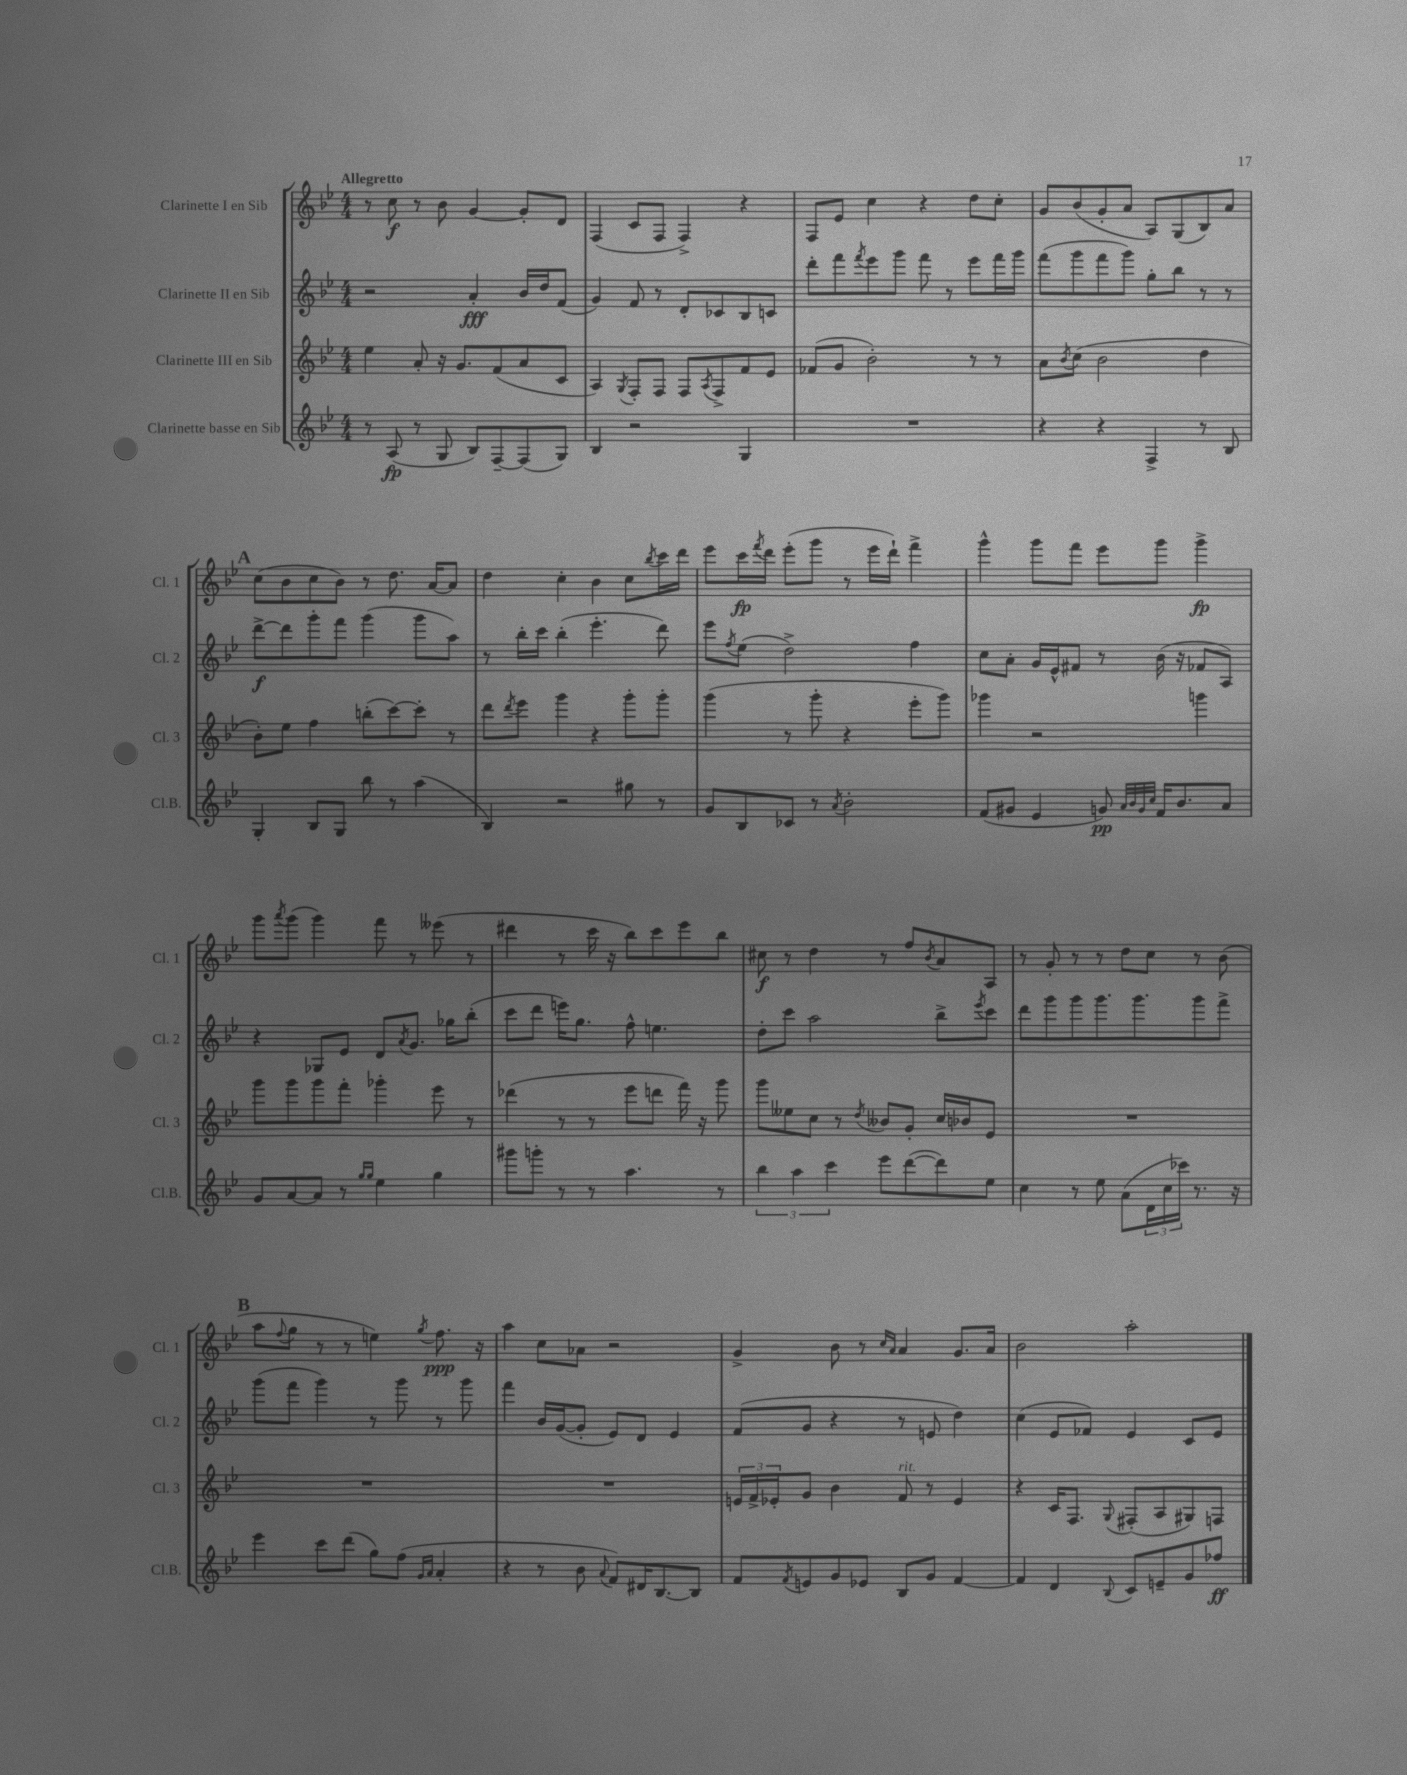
<<
\new StaffGroup <<
\new Staff = "s0" \with { instrumentName = "Clarinette I en Sib" shortInstrumentName = "Cl. 1" } {
    \clef treble \key bes \major \numericTimeSignature \time 4/4 \tempo "Allegretto"
    r8 c''8\f r8 bes'8 g'4~ g'8-. d'8 |
    f4( c'8 f8 f4->) r4 |
    f8 ees'8 c''4 r4 d''8 c''8-. |
    g'8 bes'8( g'8-. a'8 a8) g8( bes8) a'8 |
    \mark \markup { \bold "A" } c''8( bes'8 c''8 bes'8) r8 d''8. a'16~ a'8 |
    d''4 c''4-. bes'4 c''8 \acciaccatura { bes''8 } c'''16 d'''16 |
    ees'''8 c'''16\fp \acciaccatura { f'''8 } d'''16 ees'''8-.( g'''8 r8 ees'''16 d'''16-!) f'''4-> |
    g'''4-^ g'''8 f'''8 ees'''8 g'''8 g'''4->\fp |
    g'''8 \acciaccatura { a'''8 } g'''8( g'''4) f'''8 r8 eeses'''8( r8 |
    dis'''4 r8 c'''16 r16 bes''8) c'''8 ees'''8 bes''8 |
    cis''8\f r8 d''4 r8 f''8 \acciaccatura { bes'8 } a'8 a8 |
    r8 g'8-. r8 r8 d''8 c''8 r8 bes'8( |
    \mark \markup { \bold "B" } a''8 \appoggiatura { f''8 } g''8 r8 r8 e''4) \acciaccatura { g''8 } f''8.\ppp r16 |
    a''4 c''8 aes'8 r2 |
    g'4-> bes'8 r8 \grace { c''16 a'16 } a'4 g'8. a'16 |
    bes'2 a''2-. \bar "|." |
}
\new Staff = "s1" \with { instrumentName = "Clarinette II en Sib" shortInstrumentName = "Cl. 2" } {
    \clef treble \key bes \major \numericTimeSignature \time 4/4
    r2 a'4-.\fff bes'16 d''16 f'8( |
    g'4) f'8 r8 d'8-. ces'8 bes8 c'8 |
    d'''8-. f'''8 \acciaccatura { f'''8 } ees'''8 g'''8 f'''8 r8 ees'''8 f'''16 g'''16 |
    f'''8( g'''8 f'''8 g'''8) g''8-. bes''8 r8 r8 |
    \mark \markup { \bold "A" } d'''8~->\f d'''8 g'''8-. f'''8 g'''4( g'''8 a''8) |
    r8 bes''16-. c'''16 bes''4-.( ees'''4.-. d'''8) |
    ees'''8 \acciaccatura { f''8 } ees''8( d''2->) f''4 |
    c''8 a'8-. g'16 ees'16-^ fis'8 r8 bes'16( r16 fes'8 a8) |
    r4 ges8 ees'8 d'8 \acciaccatura { a'8 } g'8. ges''16 bes''8-.( |
    c'''8 d'''8 e'''16) g''8. f''8-^ e''4. |
    d''8-. c'''8 a''2 bes''8-> \acciaccatura { ees'''8 } c'''8 |
    d'''8 g'''8 g'''8 g'''8. g'''8. g'''8 f'''8-> |
    \mark \markup { \bold "B" } g'''8( f'''8 g'''4) r8 g'''8 r8 g'''8 |
    f'''4 bes'16 g'16~( g'8-. ees'8) d'8 ees'4 |
    f'8( g'8 r4 r8 e'8 d''4) |
    c''4( ees'8 fes'8) ees'4 c'8 ees'8 \bar "|." |
}
\new Staff = "s2" \with { instrumentName = "Clarinette III en Sib" shortInstrumentName = "Cl. 3" } {
    \clef treble \key bes \major \numericTimeSignature \time 4/4
    ees''4 a'8-. r16 g'8. f'8( a'8 c'8 |
    a4) \acciaccatura { g8 } f8-. f8 f8 \acciaccatura { a8 } f8-> f'8 ees'8 |
    fes'8( g'8 bes'2-.) r8 r8 |
    a'8 \acciaccatura { bes'8 } c''8( bes'2 d''4 |
    \mark \markup { \bold "A" } bes'8-.) ees''8 f''4 b''8-.( c'''8~) c'''8-. r8 |
    d'''8 \acciaccatura { d'''8 } ees'''8 g'''4 r4 g'''8-. g'''8-. |
    g'''4( r8 g'''8-. r4 ees'''8-. g'''8) |
    ges'''4 r2 g'''4 |
    g'''8 g'''8 g'''8 f'''8-. ges'''4-. ees'''8 r8 |
    des'''4( r8 r8 ees'''8 d'''8 f'''16) r16 g'''8 |
    g'''8 eeses''8 c''8 r8 \acciaccatura { d''8 } beses'8 g'8-. c''16 bes'16 ees'8 |
    R1 |
    \mark \markup { \bold "B" } R1 |
    R1 |
    \tuplet 3/2 { e'16 f'16-> ees'16-. } g'8 bes'4 f'8^\markup { \italic "rit." } r8 ees'4 |
    r4 c'16 f8. \appoggiatura { g8 } fis8-.( a8 gis8) f8 \bar "|." |
}
\new Staff = "s3" \with { instrumentName = "Clarinette basse en Sib" shortInstrumentName = "Cl.B." } {
    \clef treble \key bes \major \numericTimeSignature \time 4/4
    r8 a8\fp( r8 g8 bes8) f8~-- f8( g8) |
    bes4 r2 g4 |
    R1 |
    r4 r4 f4-> r8 bes8 |
    \mark \markup { \bold "A" } g4-. bes8 g8 bes''8 r8 a''4( |
    bes4) r2 gis''8 r8 |
    g'8 bes8 ces'8 r8 \acciaccatura { a'8 } bes'2-. |
    f'8( gis'8 ees'4 g'8\pp) \grace { a'32 bes'32 g'32 c''32 } f'16 bes'8. a'8 |
    g'8 a'8~ a'8 r8 \grace { g''16 g''16 } ees''4 g''4 |
    gis'''8 g'''8-. r8 r8 a''4. r8 |
    \tuplet 3/2 { bes''4 a''4 c'''4 } ees'''8 d'''8~( d'''8) ees''8 |
    c''4 r8 ees''8 a'8( \tuplet 3/2 { d'16 c''16 ces'''16) } r8. r16 |
    \mark \markup { \bold "B" } ees'''4 c'''8 d'''8( g''8) f''8( \grace { g'16 a'16 } a'4-. |
    r4 r8 bes'8 \appoggiatura { a'8 } f'8) dis'16 bes8.~ bes8 |
    f'8 \acciaccatura { f'8 } e'8 g'8 ees'8 bes8 g'8 f'4~ |
    f'4 d'4 \appoggiatura { bes8 } c'8 e'8-- g'8 fes''8\ff \bar "|." |
}
>>
>>
\layout { \context { \Score \remove "Bar_number_engraver" } }
